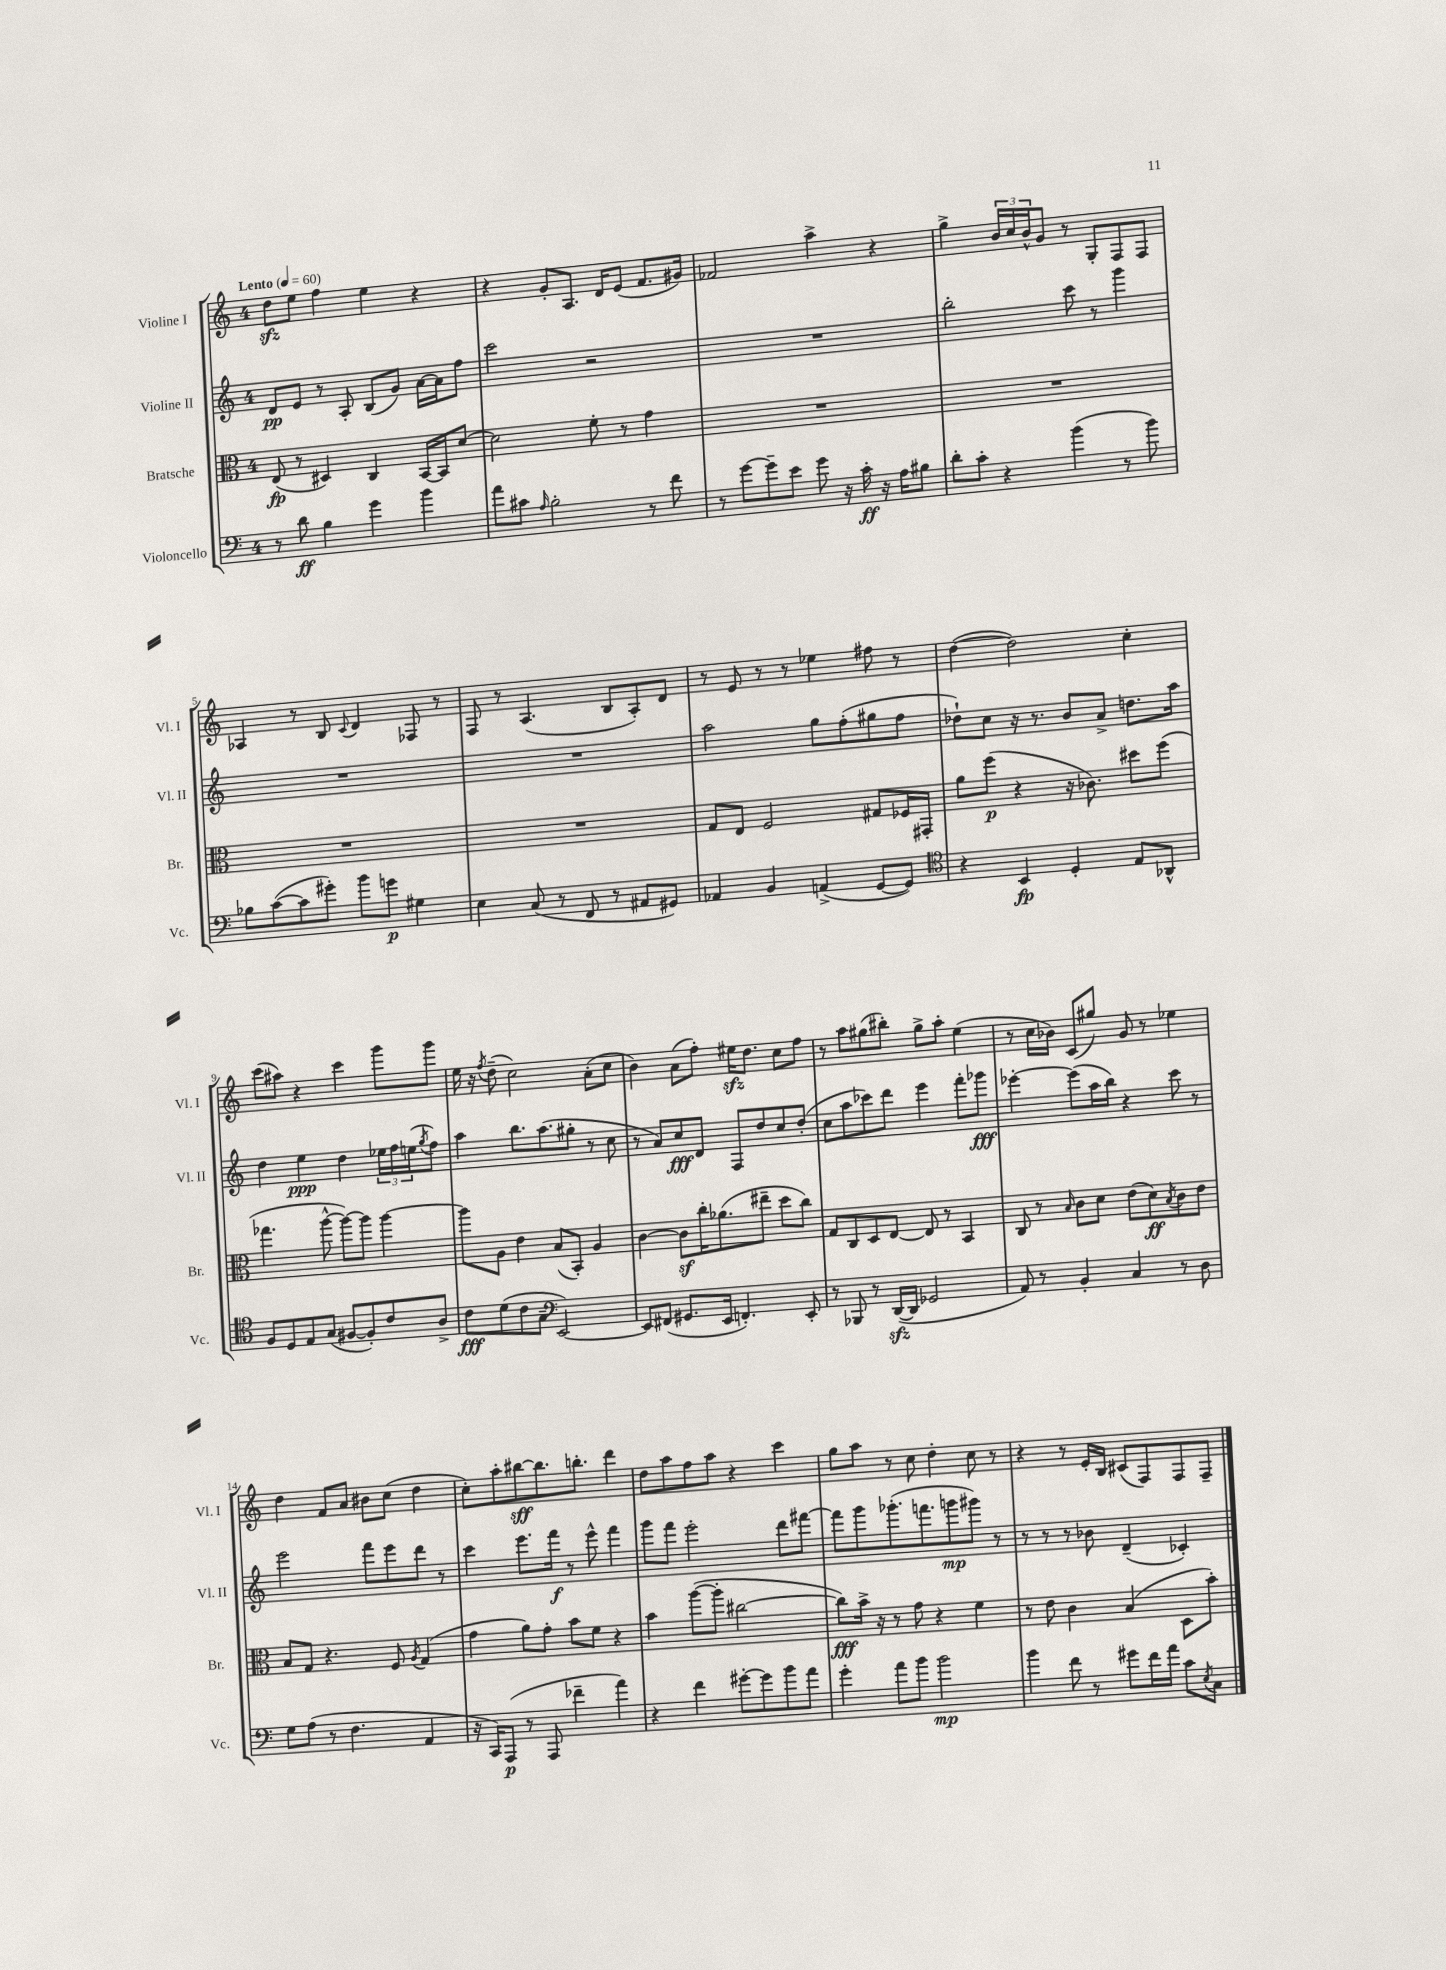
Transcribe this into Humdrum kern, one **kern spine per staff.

**kern	**kern	**kern	**kern
*staff4	*staff3	*staff2	*staff1
*clefF4	*clefC3	*clefG2	*clefG2
*k[]	*k[]	*k[]	*k[]
*M4/4	*M4/4	*M4/4	*M4/4
*MM60	*MM60	*MM60	*MM60
8r	(8E	8d	8dd
8d	8r	8e	8ee
4B	4D#)	8r	4ff
.	.	8A'	.
4g	4C	(8B	4ee
.	.	8g)	.
4b	[16BB	[16a	4r
.	16BB]	16a]	.
.	[8d	8ff	.
=	=	=	=
8a	2d]	2ccc	4r
8c#	.	.	.
16qqA	.	.	.
2B'	.	.	8g'
.	.	.	8.A
.	8f'	2r	.
.	.	.	16d
.	8r	.	(8e
8r	4g	.	8.f
8f	.	.	.
.	.	.	16g#)
=	=	=	=
8r	1r	1r	2f-
[8g	.	.	.
8g~]	.	.	.
8e	.	.	.
8g	.	.	4aa^
16r	.	.	.
16c'	.	.	.
16r	.	.	4r
16A	.	.	.
8B#	.	.	.
=	=	=	=
8d'	1r	2bb'	4gg^
8c'	.	.	.
4r	.	.	24b
.	.	.	24cc
.	.	.	24b^^
.	.	.	8g
(4b	.	8ccc	8r
.	.	8r	8G'
8r	.	4ggg	8F
8b)	.	.	8F
=	=	=	=
8B-	1r	1r	4A-
([8c	.	.	.
8c]	.	.	8r
8g#')	.	.	8B
.	.	.	8qqc
8b	.	.	4d
8g	.	.	.
4G#	.	.	8F-
.	.	.	8r
=	=	=	=
4E	1r	1r	8F
.	.	.	8r
(8C	.	.	(4.A
8r	.	.	.
8FF	.	.	.
8r	.	.	8B
8AA#	.	.	8A')
8GG#)	.	.	8d
=	=	=	=
4AA-	8G	2aa	8r
.	8E	.	8e
4BB	2F	.	8r
.	.	.	8r
(4AA^	.	8gg	4ee-
.	.	(8ff'	.
[8GG	8G#	8gg#	8ff#
8GG])	16F-	8ff	8r
.	16GG#'	.	.
=	=	=	=
*clefC4	*	*	*
4r	8a	8dd-`)	([4dd
.	(8ff	8cc	.
4BB	4r	16r	2dd])
.	.	8.r	.
4D'	16r	8b	.
.	8.c-)	.	.
.	.	8a^	.
8E	8dd#	8.dd	4cc'
8AA-^^	(8ff	.	.
.	.	16aa	.
=	=	=	=
8F	4.gg-	4dd	(8ccc
8D	.	.	8aa#)
8E	.	4ee	4r
(8G	[8aa^^	.	.
[8F#	8aa_)	4dd	4ccc
8F#'])	8aa]	.	.
8c	[4aa	24ee-	8ggg
.	.	24ff	.
.	.	(24ee	.
.	.	8qgg	.
8A^	.	8ff)	8ggg
=	=	=	=
8c	8aa]	4aa	16ee
.	.	.	16r
.	.	.	8qff
(8d	8A	.	(8dd~
8c	4e	8.bb	2cc)
8G~	.	.	.
.	.	(8.aa	.
*clefF4	*	*	*
[2EE)	(8B	.	.
.	8BB')	8gg#'	.
.	4A	8r	(8a'
.	.	8cc	8cc
=	=	=	=
8EE]	[4c	8r	4b)
(8FF#	.	8a)	.
8.GG#	8c]	8cc	(8a
.	16cc'	8d	8ff')
16EE	(8.a-	.	.
4.FF')	.	8F	16ee#
.	.	.	8.dd
.	8ee#~	8dd	.
.	8dd	8cc	8cc
8EE'	8cc)	(8dd'	8ff
=	=	=	=
8r	8G	8cc	8r
8BBB-	8C	8aa	8aa
8r	8D	8ccc-)	(8gg#
([16DD	[8E	8ddd	8bb#')
16DD]	.	.	.
2GG-	8E]	4eee	8gg#^
.	8r	.	8aa'
.	4BB	8fff'	(4ee
.	.	8ggg-	.
=	=	=	=
8AA)	8C	[4eee-'	8r
8r	8r	.	16cc
.	.	.	16b-)
.	16qqB	.	.
4BB'	8c	(8eee-]	(8c
.	8d	16aa	8gg#)
.	.	16bb)	.
4C	(8e	4r	8g
.	8d)	.	8r
.	8qB	.	.
8r	8c	8ccc	4ee-
8D	8e	8r	.
=	=	=	=
8G	8B	2eee	4dd
(8A	8G	.	.
8r	4.r	.	8f
4.F	.	.	8a
.	.	8fff	8b#
.	8F	8eee	(8cc
.	8qA	.	.
4AA	(4G	8ddd	4dd
.	.	8r	.
=	=	=	=
16r	4g	4ccc	8cc')
16CC)	.	.	.
(8AAA	.	.	8aa'
8r	8a)	8.eee	[8bb#
8AAA	8g'	.	8.bb#]
.	.	16fff	.
4f-~	8b	8r	.
.	.	.	8.bb'
.	8f	8eee^^	.
4a)	4r	4fff	4ddd
=	=	=	=
4r	4b	8ggg	8dd
.	.	8fff	8aa
4f	([8aa	2eee'	8ff
.	8aa']	.	8aa
[8g#'	[2cc#	.	4r
8g#]	.	.	.
8b	.	8ddd	4ccc
8a	.	[8fff#	.
=	=	=	=
4g'	8cc#])	8fff#]	8gg
.	16b^	8ggg	8aa
.	16r	.	.
8a	8r	(8.ggg-'	8r
8b	8g	.	8cc
.	.	8.fff	.
2b	4r	.	4dd'
.	.	8ggg	.
.	4f	8ggg#)	8cc
.	.	8r	8r
=	=	=	=
4b	8r	8r	4r
.	8e	8r	.
8f	4c	8r	8r
8r	.	8b-	16e'
.	.	.	16B
8g#	(4B	(4d~	(8c#
16f	.	.	8F)
16a	.	.	.
8c	8D	4c-')	8F
8qE	.	.	.
8C	8b')	.	8F~
==	==	==	==
*-	*-	*-	*-
